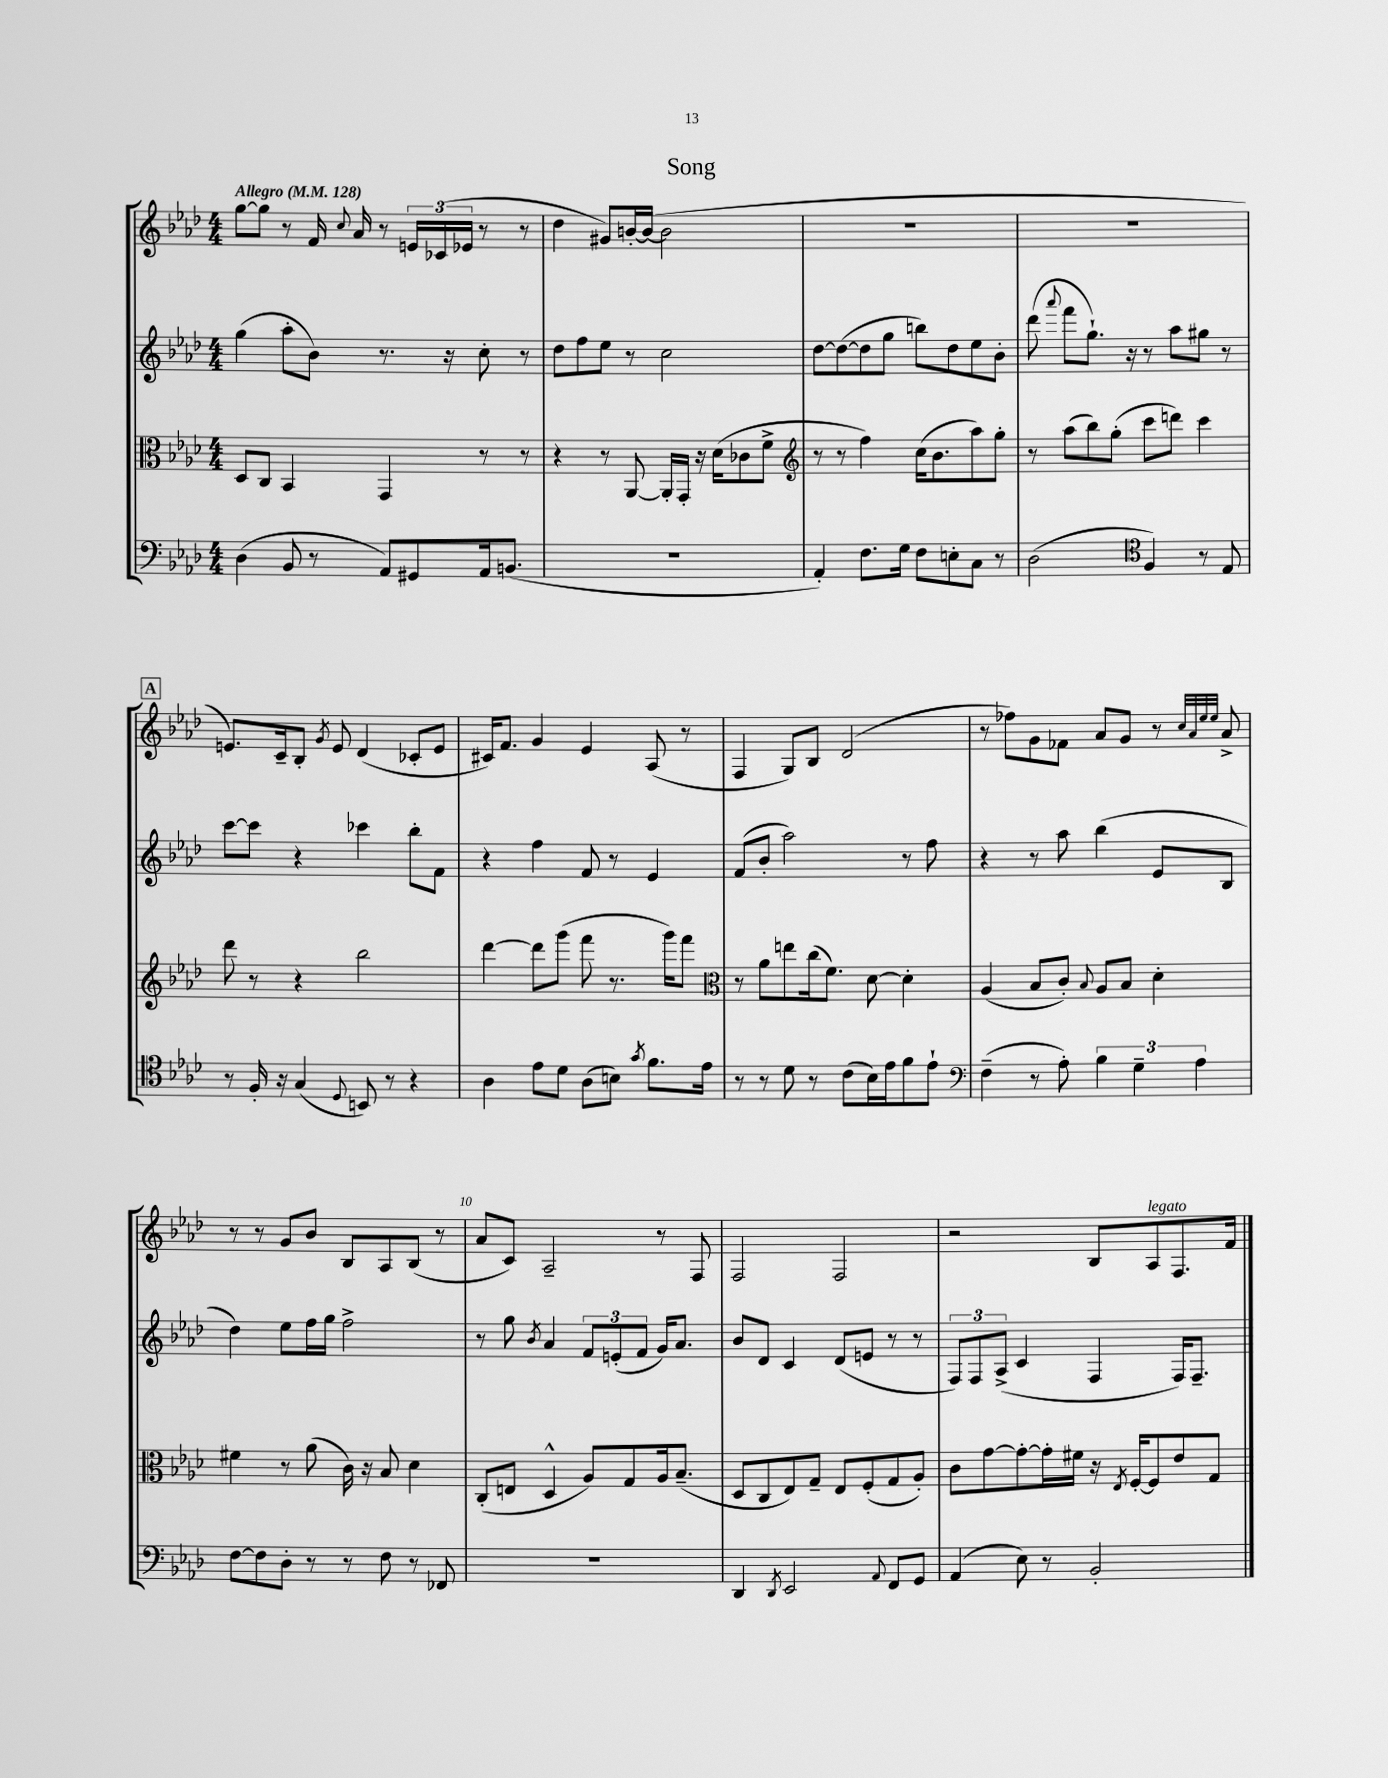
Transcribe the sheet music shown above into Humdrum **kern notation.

**kern	**kern	**kern	**kern
*staff4	*staff3	*staff2	*staff1
*clefF4	*clefC3	*clefG2	*clefG2
*k[b-e-a-d-]	*k[b-e-a-d-]	*k[b-e-a-d-]	*k[b-e-a-d-]
*M4/4	*M4/4	*M4/4	*M4/4
*MM128	*MM128	*MM128	*MM128
(4D-	8D-	(4gg	[8gg
.	8C	.	8gg]
8BB-	4BB-	8aa-'	8r
8r	.	8b-)	16f
.	.	.	8qqcc
.	.	.	16a-
8AA-)	4GG	8.r	8r
8GG#	.	.	24e
.	.	.	(24c-
.	.	16r	.
.	.	.	24e-
16AA-	8r	8cc'	8r
(8.BB	.	.	.
.	8r	8r	8r
=	=	=	=
1r	4r	8dd-	4dd-
.	.	8ff	.
.	8r	8ee-	8g#)
.	[8AA-	8r	[16b'
.	.	.	(16b_
.	16AA-']	2cc	2b]
.	16GG'	.	.
.	16r	.	.
.	(16d-	.	.
.	8c-	.	.
.	8f^	.	.
=	=	=	=
*	*clefG2	*	*
4AA-')	8r	[8dd-	1r
.	8r	(8dd-_	.
8.F	4ff)	8dd-]	.
.	.	8gg	.
16G	.	.	.
8F	(16cc	8bb)	.
.	8.b-	.	.
8E'	.	8dd-	.
8C	8aa-)	8ee-	.
8r	8gg'	8b-'	.
=	=	=	=
(2D-	8r	(8ddd-	1r
.	.	8qqaaa-	.
.	(8aa-	8fff	.
.	8bb-)	8.gg`)	.
.	(8gg'	.	.
.	.	16r	.
*clefC4	*	*	*
4F)	8ccc	8r	.
.	8ddd)	8aa-	.
8r	4ccc	8gg#	.
8E-	.	8r	.
=	=	=	=
8r	8ddd-	[8ccc	8.e)
16F'	8r	8ccc]	.
16r	.	.	16c~
(4G	4r	4r	8B-'
.	.	.	8qg
.	.	.	8e
8qqD-	.	.	.
8BB)	2bb-	4ccc-	(4d-
8r	.	.	.
4r	.	8bb-'	8c-'
.	.	8f	8e
=	=	=	=
4A-	[4ddd-	4r	16c#)
.	.	.	8.f
8e-	8ddd-]	4ff	4g
8d-	(8ggg	.	.
(8A-	8fff	8f	4e-
8B)	8.r	8r	.
8qg	.	.	.
8.f	.	4e-	(8A-
.	16ggg)	.	.
.	8fff	.	8r
16e-	.	.	.
=	=	=	=
*	*clefC3	*	*
8r	8r	(8f	4F
8r	8a-	8b-'	.
8d-	8ee	2aa-)	8G)
8r	(16cc	.	8B-
.	8.f)	.	.
(8c	.	.	(2d-
16B-)	[8d-	.	.
16e-	.	.	.
8f	4d-']	8r	.
8e-`	.	8ff	.
=	=	=	=
*clefF4	*	*	*
(4F~	(4A-	4r	8r
.	.	.	8ff-)
8r	8B-	8r	8g
8A-')	8c')	8aa-	8f-
.	8qqB-	.	.
6B-	8A-	(4bb-	8a-
.	8B-	.	8g
6G~	.	.	.
.	4d-'	8e-	8r
6A-	.	.	.
.	.	.	32qqcc
.	.	.	32qqa-
.	.	.	32qqee-
.	.	.	32qqee-
.	.	8B-	8a-^
=	=	=	=
[8F	4f#	4dd-)	8r
8F]	.	.	8r
8D-'	8r	8ee-	8g
8r	(8a-	16ff	8b-
.	.	16gg	.
8r	16c)	2ff^	8B-
.	16r	.	.
8F	8B-	.	8A-
8r	4d-	.	(8B-
8FF-	.	.	8r
=	=	=	=
1r	(8C'	8r	8a-
.	8E	8gg	8c)
.	.	8qb-	.
.	4D-^^	4a-	2A-~
.	8A-)	12f	.
.	.	(12e'	.
.	8G	.	.
.	.	12f	.
.	16A-	16g)	8r
.	(8.B-~	8.a-	.
.	.	.	8F
=	=	=	=
4DD-	8D-	8b-	2F
.	8C	8d-	.
8qDD-	.	.	.
2EE-	8E-)	4c	.
.	8G~	.	.
.	8E-	(8d-	2F
.	(8F'	8e	.
8qqAA-	.	.	.
8FF	8G	8r	.
8GG	8A-')	8r	.
=	=	=	=
(4AA-	8c	12F)	2r
.	.	12F	.
.	[8g	.	.
.	.	(12A-^	.
8E-)	8g'_	4c	.
8r	16g']	.	.
.	16f#	.	.
2BB-'	16r	4F	8B-
.	8qE-	.	.
.	[16F'	.	.
.	8F]	.	8A-
.	8e-	16F)	8.F
.	.	8.F~	.
.	8G	.	.
.	.	.	16f
==	==	==	==
*-	*-	*-	*-
